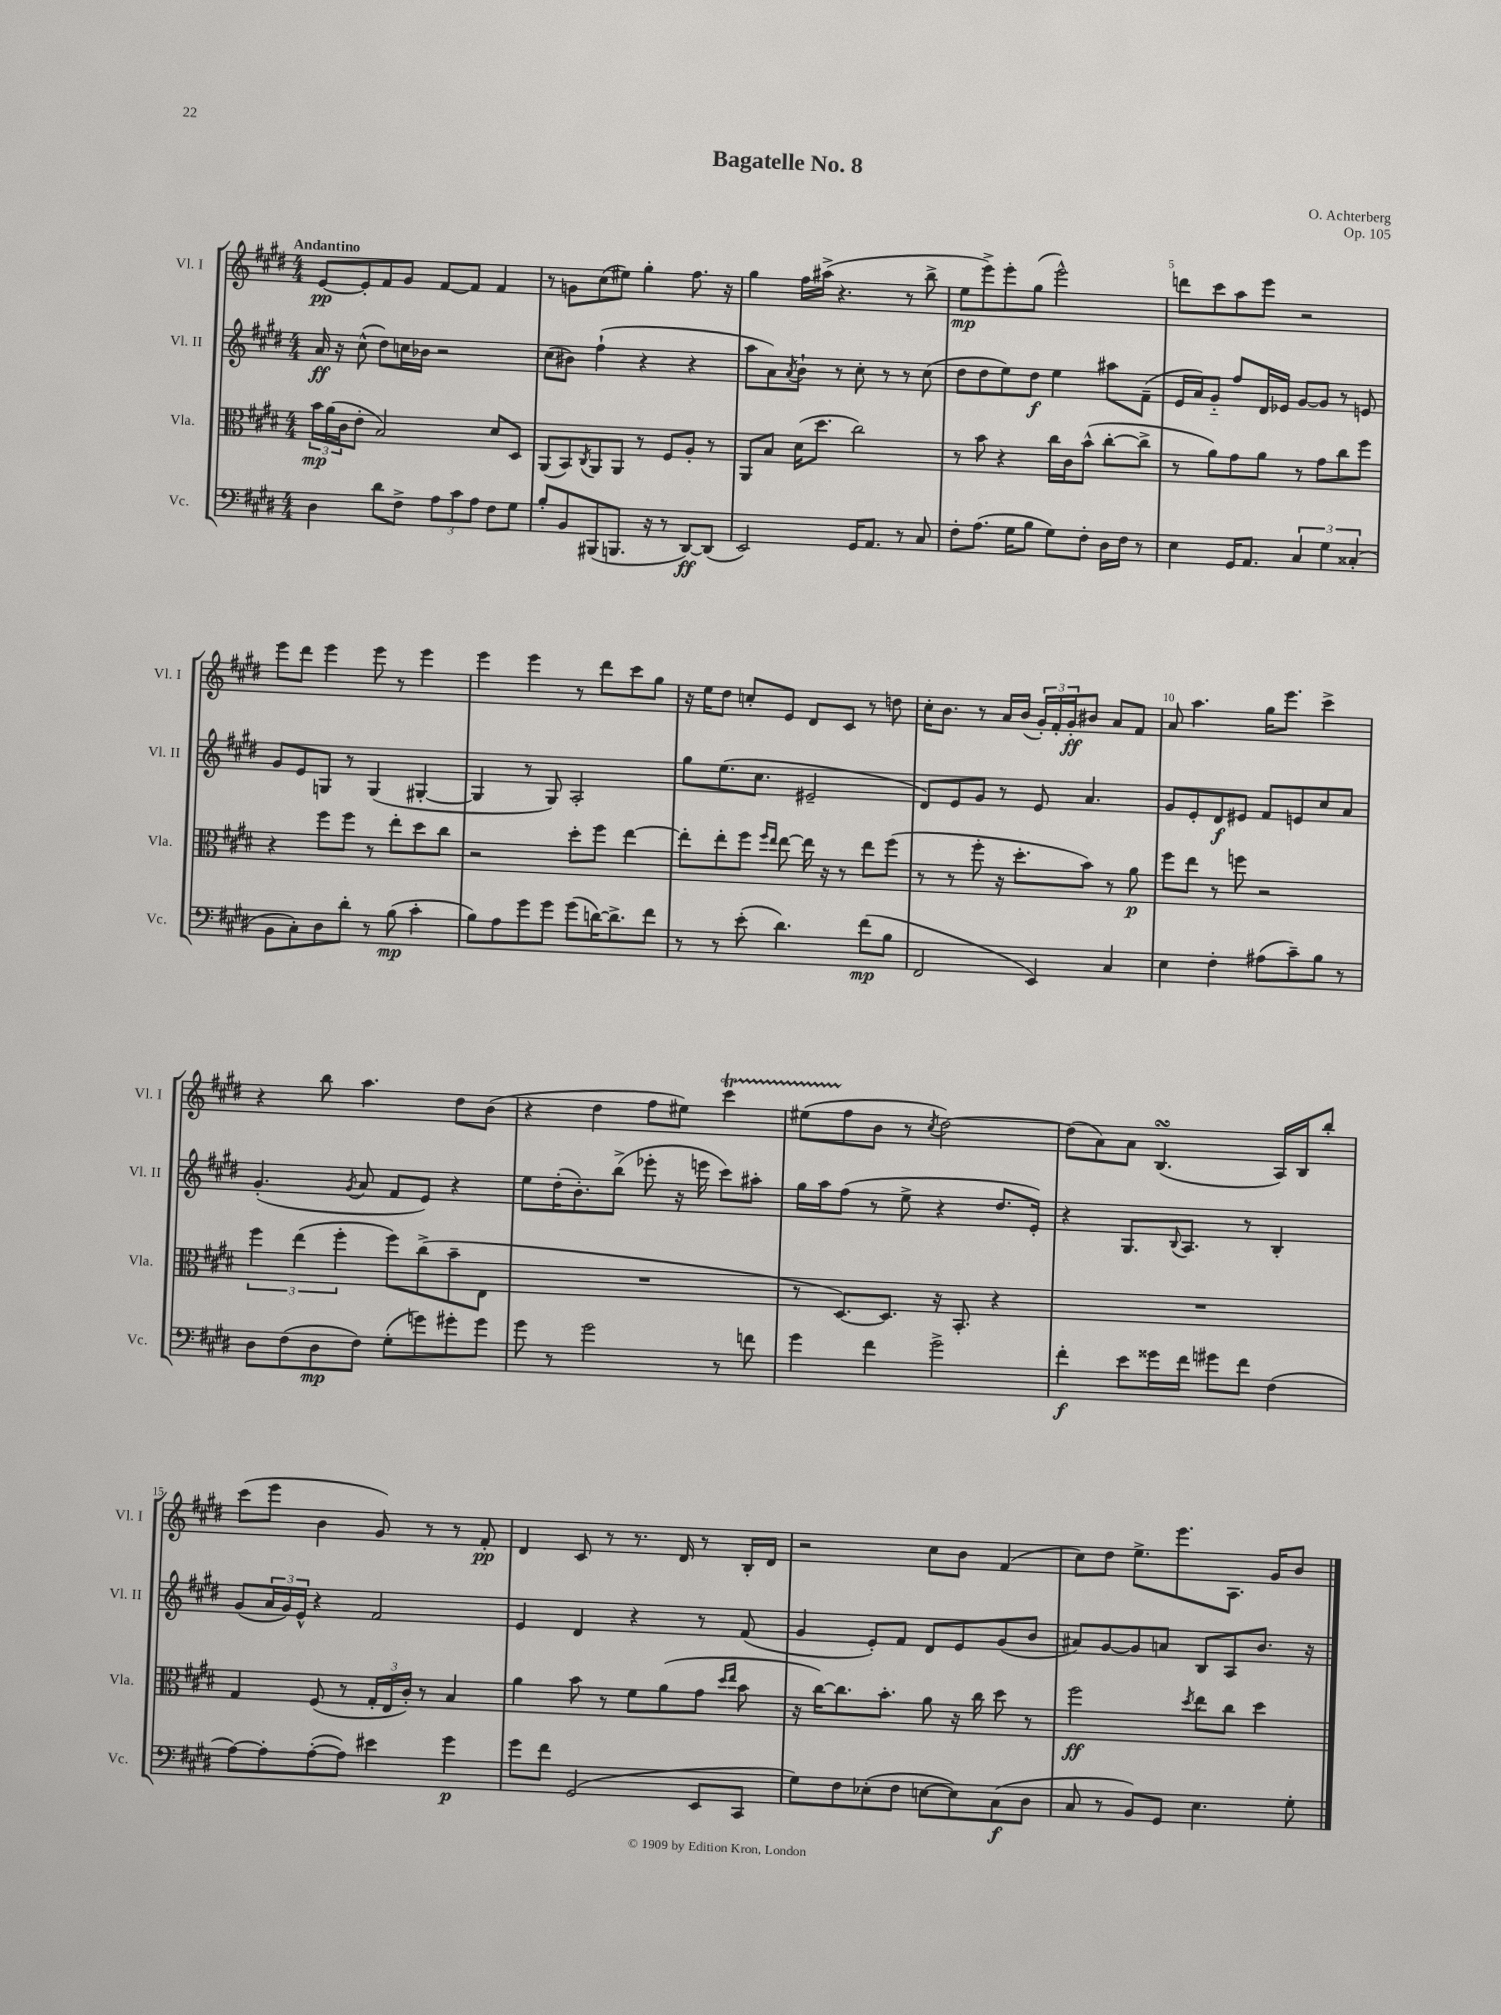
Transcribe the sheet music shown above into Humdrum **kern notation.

**kern	**dynam	**kern	**dynam	**kern	**dynam	**kern	**dynam
*part4	*part4	*part3	*part3	*part2	*part2	*part1	*part1
*staff4	*staff4	*staff3	*staff3	*staff2	*staff2	*staff1	*staff1
*I"Vc.	*	*I"Vla.	*	*I"Vl. II	*	*I"Vl. I	*
*I'Vc.	*	*I'Vla.	*	*I'Vl. II	*	*I'Vl. I	*
*clefF4	*	*clefC3	*	*clefG2	*	*clefG2	*
*k[f#c#g#d#]	*	*k[f#c#g#d#]	*	*k[f#c#g#d#]	*	*k[f#c#g#d#]	*
*M4/4	*	*M4/4	*	*M4/4	*	*M4/4	*
=1	=1	=1	=1	=1	=1	=1	=1
!	!	!	!	!	!	!LO:TX:a:B:t=Andantino	!
4D#\	.	24b\LL	mp	16a/	ff	[8e/L	pp
.	.	(24a\	.	.	.	.	.
.	.	.	.	16r	.	.	.
.	.	24c#\J	.	.	.	.	.
.	.	8e'\J	.	(8cc#^^\	.	8e'/]	.
8d#\L	.	2B/)	.	8dd#\L)	.	8f#/	.
8F#^\J	.	.	.	16ccn\L	.	8g#/J	.
.	.	.	.	16b-X\JJ	.	.	.
12A\L	.	.	.	2r	.	[8f#/L	.
12c#\	.	.	.	.	.	.	.
.	.	.	.	.	.	8f#/J]	.
12A\J	.	.	.	.	.	.	.
8F#\L	.	8d#/L	.	.	.	4f#/	.
8G#\J	.	8D#/J	.	.	.	.	.
=2	=2	=2	=2	=2	=2	=2	=2
8B'/L	.	(8AA/L	.	(8cc#\L	.	8r	.
8BB/	.	8BB/)	.	8b#X\J)	.	8gn\L	.
.	.	8qC#/	.	.	.	.	.
(8BBB#X/	.	8AA/	.	(4ff#`\	.	(8cc#\	.
8.BBBn/J	.	8AA/J	.	.	.	8ee#X\J)	.
.	.	8r	.	4r	.	4gg#'\	.
16r	.	.	.	.	.	.	.
8r	.	8F#/L	.	.	.	.	.
[8DD#/L)	ff	8A'/J	.	4r	.	8.ff#\	.
(8DD#/J]	.	8r	.	.	.	.	.
.	.	.	.	.	.	16r	.
=3	=3	=3	=3	=3	=3	=3	=3
2EE/)	.	8AA/L	.	8aa\L	.	4gg#\	.
.	.	8B/J	.	8a\)	.	.	.
.	.	.	.	8qa/	.	.	.
.	.	(16d#\KL	.	8b`\J	.	16ff#\LL	.
.	.	8.dd#\J	.	.	.	(16aa#X^\JJ	.
.	.	.	.	8r	.	4.r	.
16GG#/KL	.	2cc#\)	.	8cc#'\	.	.	.
8.AA/J	.	.	.	.	.	.	.
.	.	.	.	8r	.	.	.
8r	.	.	.	8r	.	8r	.
8C#/	.	.	.	(8cc#\	.	8bb^\	.
=4	=4	=4	=4	=4	=4	=4	=4
8F#'\L	.	8r	.	8dd#\L	.	8ee\L	mp
(8.A\J	.	8b\	.	8dd#\	.	8eee^\)	.
.	.	4r	.	8ee\)	.	8eee'\	.
16G#\KL	.	.	.	.	.	.	.
8B\J	.	.	.	8dd#\J	f	(8gg#\J	.
8G#\L)	.	16cc#\LL	.	4ee\	.	2eee^^\)	.
.	.	16c#\J	.	.	.	.	.
8F#'\J	.	(8b^^\J	.	.	.	.	.
16D#\LL	.	[8cc#'\L	.	8aa#X\L	.	.	.
16F#\JJ	.	.	.	.	.	.	.
8r	.	8cc#^\J]	.	(8f#~\J	.	.	.
=5	=5	=5	=5	=5	=5	=5	=5
4E\	.	8r	.	16e/LL	.	8dddn\L	.
.	.	.	.	16a/J)	.	.	.
.	.	8a\L)	.	8g#/J	.	8ccc#\	.
16GG#/KL	.	8g#\	.	8ff#/L	.	8aa\	.
8.AA/J	.	.	.	.	.	.	.
.	.	8a\J	.	16d#/L	.	8eee\J	.
.	.	.	.	16e-X/JJ	.	.	.
6C#/	.	8r	.	[8g#/L	.	2r	.
.	.	8g#\L	.	8g#/J]	.	.	.
6G#\	.	.	.	.	.	.	.
.	.	8cc#\	.	8r	.	.	.
(6C##X'/	.	.	.	.	.	.	.
.	.	8ff#\J	.	8en/	.	.	.
!!LO:LB:g=z
=6	=6	=6	=6	=6	=6	=6	=6
8BB\L	.	4r	.	8g#/L	.	8eee\L	.
8C#'\)	.	.	.	8e/	.	8ddd#\J	.
8D#\	.	8ff#\L	.	8Gn/J	.	4eee\	.
8d#'\J	.	8ff#\J	.	8r	.	.	.
8r	.	8r	.	(4G/	.	8eee\	.
(8B\	mp	8ee'\L	.	.	.	8r	.
4c#'\	.	8dd#\	.	[4G#X'/	.	4eee\	.
.	.	8cc#\J	.	.	.	.	.
=7	=7	=7	=7	=7	=7	=7	=7
8B\L)	.	2r	.	4G#/]	.	4eee\	.
8A\	.	.	.	.	.	.	.
8g#\	.	.	.	8r	.	4eee\	.
8g#\J	.	.	.	8G#/)	.	.	.
(8g#\L	.	8dd#'\L	.	2A'/	.	8r	.
[16dn\K)	.	8ff#\J	.	.	.	8ddd#\L	.
8.d^\]	.	.	.	.	.	.	.
.	.	[4ee\	.	.	.	8ccc#\	.
8f#\J	.	.	.	.	.	8gg#\J	.
=8	=8	=8	=8	=8	=8	=8	=8
8r	.	8ee'\L]	.	8gg#\L	.	16r	.
.	.	.	.	.	.	16ee\KL	.
8r	.	8ee'\	.	(8.ee\	.	8dd#\J	.
(8e'\	.	8ff#\J	.	.	.	8ccn'/L	.
.	.	.	.	8.cc#\J	.	.	.
.	.	16qqff#/LL	.	.	.	.	.
.	.	16qqee/JJ	.	.	.	.	.
4.d#\)	.	[8ee\	.	.	.	8e/J	.
.	.	16ee\]	.	2e#X~/	.	8d#/L	.
.	.	16r	.	.	.	.	.
.	.	8r	.	.	.	8c#/J	.
(8f#\L	mp	8ee\L	.	.	.	8r	.
8B\J	.	(8ff#\J	.	.	.	8ddn\	.
=9	=9	=9	=9	=9	=9	=9	=9
2FF#/	.	8r	.	8d#/L)	.	16cc#'\KL	.
.	.	.	.	.	.	8.b\J	.
.	.	8r	.	8e/	.	.	.
.	.	8ff#'\	.	8g#/J	.	8r	.
.	.	16r	.	8r	.	16a/LL	.
.	.	8.dd#'\L	.	.	.	(16b/JJ	.
4EE/)	.	.	.	8e/	.	24g#'/LL)	.
.	.	.	.	.	.	24f#'/	.
.	.	.	.	.	.	24g#'/J	ff
.	.	8b\J)	.	4.a/	.	8b#X/J	.
4C#/	.	8r	.	.	.	8a/L	.
.	.	8a\	p	.	.	8f#/J	.
=10	=10	=10	=10	=10	=10	=10	=10
4E\	.	8ff#\L	.	8g#/L	.	8a/	.
.	.	8ee\J	.	8e'/	.	4.aa\	.
4F#'\	.	8r	.	8d#/	f	.	.
.	.	8ffn\	.	8e#X/J	.	.	.
(8A#X\L	.	2r	.	8f#/L	.	16gg#\KL	.
.	.	.	.	.	.	8.eee\J	.
8c#~\)	.	.	.	8en/	.	.	.
8B\J	.	.	.	8cc#/	.	4ccc#^\	.
8r	.	.	.	8a/J	.	.	.
!!LO:LB:g=z
=11	=11	=11	=11	=11	=11	=11	=11
8D#\L	.	6ff#\	.	(4.g#'/	.	4r	.
(8F#\	.	.	.	.	.	.	.
.	.	(6ee\	.	.	.	.	.
8D#\	mp	.	.	.	.	8bb\	.
.	.	6ff#'\	.	.	.	.	.
.	.	.	.	8qg#/	.	.	.
8F#\J)	.	.	.	8a/	.	4.aa\	.
(8G#'\L	.	8ff#\L)	.	8f#/L	.	.	.
8gn\)	.	(8cc#^\	.	8e/J)	.	.	.
8g#X'\	.	8b~\	.	4r	.	8dd#\L	.
8g#\J	.	8E\J	.	.	.	(8b\J	.
=12	=12	=12	=12	=12	=12	=12	=12
8g#\	.	1r	.	8ee\L	.	4r	.
8r	.	.	.	(16dd#'\K	.	.	.
.	.	.	.	8.b'\)	.	.	.
2g#\	.	.	.	.	.	4dd#\	.
.	.	.	.	(8bb^\J	.	.	.
.	.	.	.	8eee-X'\	.	8ff#\L	.
.	.	.	.	16r	.	8ee#X\J)	.
.	.	.	.	16eeen\	.	.	.
8r	.	.	.	8ccc#\L)	.	4ccc#T\	.
8fn\	.	.	.	8aa#X'\J	.	.	.
=13	=13	=13	=13	=13	=13	=13	=13
4g#\	.	8r	.	16gg#\LL	.	(8ee#XTTT\L	.
.	.	.	.	16aa\J	.	.	.
.	.	[8.D#/L)	.	(8ff#\J	.	8ff#\	.
4f#\	.	.	.	8r	.	8b\J	.
.	.	8.D#/J]	.	.	.	.	.
.	.	.	.	8ee^\	.	8r	.
.	.	.	.	.	.	8qcc#/	.
2g#^\	.	16r	.	4r	.	[2dd#\)	.
.	.	8.BB'/	.	.	.	.	.
.	.	4r	.	8.dd#/L	.	.	.
.	.	.	.	16e'/Jk)	.	.	.
=14	=14	=14	=14	=14	=14	=14	=14
4f#'\	f	1r	.	4r	.	(8dd#\L]	.
.	.	.	.	.	.	8a\)	.
8e\L	.	.	.	8.G#/L	.	8a\J	.
16g##X\L	.	.	.	.	.	(4.BsSSS/	.
.	.	.	.	8qqB/	.	.	.
16f#\JJ	.	.	.	8.A/J	.	.	.
8g#X\L	.	.	.	.	.	.	.
8f#\J	.	.	.	8r	.	.	.
(4F#\	.	.	.	4B'/	.	16A/LL)	.
.	.	.	.	.	.	16B/J	.
.	.	.	.	.	.	8bb'/J	.
!!LO:LB:g=z
=15	=15	=15	=15	=15	=15	=15	=15
[8A\L)	.	4G#/	.	(8g#/L	.	(8ccc#\L	.
8A'\]	.	.	.	24a/L	.	8eee\J	.
.	.	.	.	24g#/)	.	.	.
.	.	.	.	24e^^/JJ	.	.	.
([8A'\	.	(8F#/	.	4r	.	4b\	.
8A\J])	.	8r	.	.	.	.	.
4e#X\	.	24G#'/LL	.	2f#/	.	8g#/)	.
.	.	24E/	.	.	.	.	.
.	.	24c#'/JJ)	.	.	.	.	.
.	.	8r	.	.	.	8r	.
4g#\	p	4B/	.	.	.	8r	.
.	.	.	.	.	.	8f#'/	pp
=16	=16	=16	=16	=16	=16	=16	=16
8g#\L	.	4a\	.	4e/	.	4d#/	.
8f#\J	.	.	.	.	.	.	.
(2GG#/	.	8b\	.	4d#/	.	8c#/	.
.	.	8r	.	.	.	8r	.
.	.	8f#\L	.	4r	.	8.r	.
.	.	(8a\	.	.	.	.	.
.	.	.	.	.	.	16d#/	.
8EE/L	.	8g#\J	.	8r	.	8r	.
.	.	16qqdd#/LL	.	.	.	.	.
.	.	16qqee/JJ	.	.	.	.	.
8CC#/J	.	8b\	.	(8f#/	.	16B'/LL	.
.	.	.	.	.	.	16d#/JJ	.
=17	=17	=17	=17	=17	=17	=17	=17
8G#\L)	.	16r	.	4g#/	.	2r	.
.	.	[16cc#\KL)	.	.	.	.	.
8F#\	.	8.cc#\]	.	.	.	.	.
(8E-X'\	.	.	.	8e'/L)	.	.	.
.	.	8.b'\J	.	.	.	.	.
8F#\J	.	.	.	8f#/J	.	.	.
[8En\L	.	8a\	.	8d#/L	.	8cc#\L	.
8E\])	.	16r	.	8e/	.	8b\J	.
.	.	16cc#\	.	.	.	.	.
(8C#\	f	8dd#\	.	(8g#/	.	(4f#/	.
8D#\J	.	8r	.	8b/J	.	.	.
=18	=18	=18	=18	=18	=18	=18	=18
8C#/	.	2ff#\	ff	8a#X/L)	.	8cc#\L)	.
8r	.	.	.	[8g#/	.	8dd#\J	.
8BB/L)	.	.	.	8g#/]	.	8.ee^\L	.
8GG#/J	.	.	.	8an/J	.	.	.
.	.	.	.	.	.	8.eee\	.
.	.	8qdd#/	.	.	.	.	.
4.E\	.	8ee\L	.	8B/L	.	.	.
.	.	8cc#\J	.	8A/	.	8.A\J	.
.	.	4dd#\	.	8.b/J	.	.	.
.	.	.	.	.	.	16g#/KL	.
8G#'\	.	.	.	.	.	8b/J	.
.	.	.	.	16r	.	.	.
==	==	==	==	==	==	==	==
*-	*-	*-	*-	*-	*-	*-	*-
